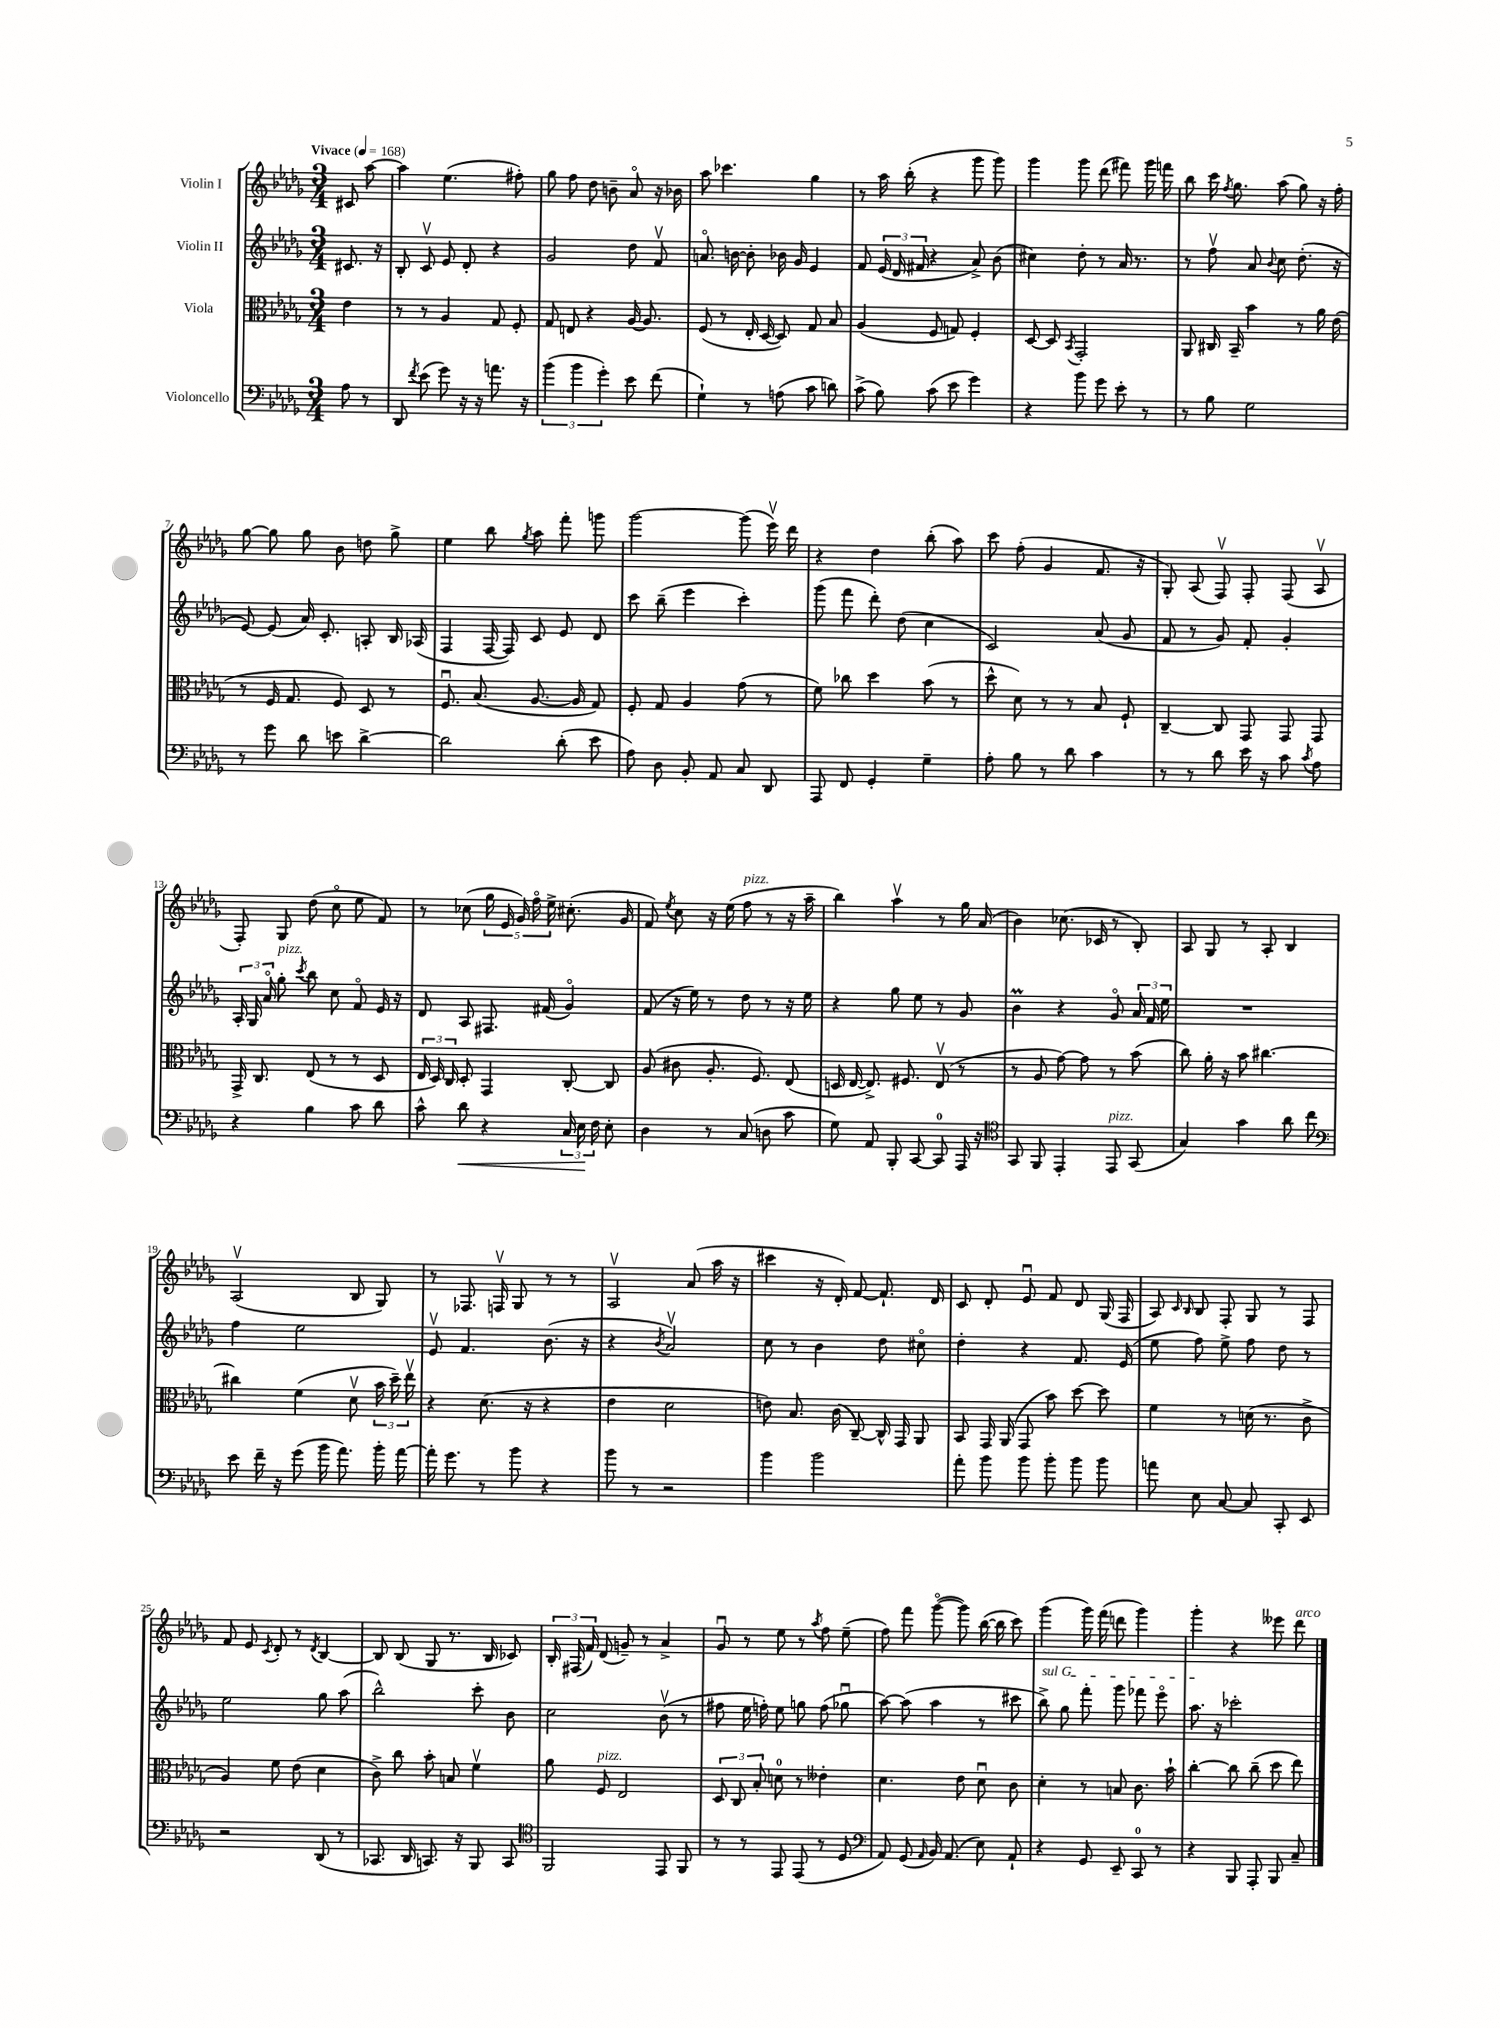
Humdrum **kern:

**kern	**dynam	**kern	**kern	**kern
*part4	*part4	*part3	*part2	*part1
*staff4	*staff4	*staff3	*staff2	*staff1
*I"Violoncello	*	*I"Viola	*I"Violin II	*I"Violin I
*clefF4	*	*clefC3	*clefG2	*clefG2
*k[b-e-a-d-g-]	*	*k[b-e-a-d-g-]	*k[b-e-a-d-g-]	*k[b-e-a-d-g-]
*M3/4	*	*M3/4	*M3/4	*M3/4
*MM168	*	*MM168	*MM168	*MM168
=	=	=	=	=
!	!	!	!	!LO:TX:a:B:t=Vivace
8A-\	.	4e-\	8.c#X/	8c#X/
8r	.	.	.	[8aa-\
.	.	.	16r	.
=1	=1	=1	=1	=1
8DD-/	.	8r	8B-'/	4aa-\]
8qf/	.	.	.	.
(8e-\	.	8r	8cv/	.
8g-\)	.	4A-/	8e-/	(4.ee-\
16r	.	.	8d-'/	.
16r	.	.	.	.
8.an\	.	8G-/	4r	.
.	.	8F'/	.	8ff#X'\)
16r	.	.	.	.
=2	=2	=2	=2	=2
(6b-\	.	8G-/	2g-/	8gg-\
.	.	8En/	.	8ff\
6b-\	.	.	.	.
.	.	4r	.	8dd-\
6g-'\)	.	.	.	.
.	.	.	.	8bn~\
8e-\	.	[16A-/	8dd-\	8a-/
.	.	8.A-/]	.	.
(8f\	.	.	8fv/	16r
.	.	.	.	16b-X\
=3	=3	=3	=3	=3
4G-`\)	.	(8F/	8.an/	8aa-\
.	.	8r	.	4.ccc-X\
.	.	.	[16bn\	.
8r	.	16E-'/	8b'\]	.
.	.	[16D-/	.	.
(8An\	.	8D-/])	16b-X\	.
.	.	.	16g-/	.
8c\	.	8G-/	4e-/	4gg-\
8dn\)	.	8B-/	.	.
=4	=4	=4	=4	=4
(8c^\	.	(4A-/	8f/	8r
8B-\)	.	.	(24e-/	16aa-\
.	.	.	24d-/	.
.	.	.	.	(16bb-'\
.	.	.	24f#X/	.
(8c\	.	8F/	4r	4r
8e-\	.	8Gn/)	.	.
4g-\)	.	4F'/	8a-^/)	8ggg-\
.	.	.	(8b-\	8ggg-\)
=5	=5	=5	=5	=5
4r	.	[8D-/	4cc#X\)	4ggg-\
.	.	8D-/]	.	.
.	.	8qBB-/	.	.
8b-\	.	2GG-'/	8dd-'\	8ggg-\
8g-\	.	.	8r	(8ddd-\
8e-'\	.	.	16a-/	8fff#X\)
.	.	.	8.r	.
8r	.	.	.	16ggg-\
.	.	.	.	16fffn\
=6	=6	=6	=6	=6
8r	.	8AA-/	8r	8bb-\
8B-\	.	16C#X/	8ffv\	16ccc\
.	.	.	.	8qff/
.	.	16BB-~/	.	8.gg-\
2G-\	.	4b-\	8a-/	.
.	.	.	8qqb-/	.
.	.	.	8cc\	(8aa-\
.	.	8r	(8.dd-'\	8gg-\)
.	.	16a-\	.	16r
.	.	(16e-\	16r	16ff'\
!!LO:LB:g=z
=7	=7	=7	=7	=7
8r	.	8r	[8e-/)	[8gg-\
8g-\	.	16F/	(8e-/]	8gg-\]
.	.	8.G-/	.	.
8d-\	.	.	16a-/)	8gg-\
.	.	.	8.c'/	.
8en\	.	8F/)	.	8b-\
[4d-^\	.	8D-/	8An'/	8ddn\
.	.	8r	16B-/	8gg-^\
.	.	.	(16A-X/	.
=8	=8	=8	=8	=8
2d-\]	.	8.Fu/	4F/	4ee-\
.	.	(8.B-/	.	.
.	.	.	[16F/	8bb-\
.	.	.	16F/])	.
.	.	.	.	8qgg-/
.	.	[8.A-/	8c/	8aa-\
(8d-'\	.	.	8e-/	8fff'\
.	.	16A-/]	.	.
8e-\	.	8G-/)	8d-/	8gggn\
=9	=9	=9	=9	=9
8A-\)	.	8F'/	8ccc\	[2ggg-\
8D-\	.	8G-/	(8bb-~\	.
8BB-'/	.	4A-/	4eee-\	.
8AA-/	.	.	.	.
8C/	.	(8g-\	4ccc'\)	(8ggg-\]
8DD-/	.	8r	.	16eee-v\)
.	.	.	.	16ddd-\
=10	=10	=10	=10	=10
8AAA-/	.	8f\)	(8ggg-\	4r
8FF/	.	8cc-X\	8fff\	.
4GG-'/	.	4dd-\	8ddd-'\)	4dd-\
.	.	.	(8dd-\	.
4G-~\	.	(8b-\	4cc\	(8bb-'\
.	.	8r	.	8aa-\)
=11	=11	=11	=11	=11
8A-'\	.	8dd-^^\	2c/)	8ccc\
8B-\	.	8d-\)	.	(8ff'\
8r	.	8r	.	4g-/
8d-\	.	8r	.	.
4c\	.	8B-/	(8a-/	8.f/
.	.	8F`/	8g-/	.
.	.	.	.	16r
=12	=12	=12	=12	=12
8r	.	[4C~/	8f/	8G-'/)
8r	.	.	8r	(8A-/
8d-\	.	8C/]	8g-/)	8Fv/)
16e-\	.	8GG-/	8f'/	8F'/
16r	.	.	.	.
8c\	.	8GG-/	4g-'/	(8F/
8qc/	.	.	.	.
8A-\	.	8GG-/	.	8A-v/
!!LO:LB:g=z
=13	=13	=13	=13	=13
4r	.	16GG-^/	24A-'/	8F'/)
.	.	.	24G-/	.
.	.	8.C/	.	.
.	.	.	24a-/	.
!	!	!	!LO:TX:a:i:t=pizz.	!
.	.	.	8gg-'\	8G-/
.	.	.	8qccc/	.
4B-\	.	(8E-/	8bb-\	(8dd-\
.	.	8r	8cc\	8cc\
8c\	.	8r	8f/	8ee-\
8d-\	.	8D-/	16e-/	8f/)
.	.	.	16r	.
=14	=14	=14	=14	=14
8c^^\	.	24E-/	8d-/	8r
.	.	24D-/)	.	.
.	.	24C/	.	.
!	!LO:HP:b	!	!	!
8d-\	<	8D-'/	8A-/	(8cc-X\
4r	.	4GG-/	8.F#X/	20gg-\
.	.	.	.	20e-/
.	.	.	.	20g-/)
.	.	.	.	20ff\
.	.	.	(16f#X/	.
.	.	.	.	20ee-^\
24C/	.	[8C'/	4g-/)	(8.cc#X'\
24E-\	.	.	.	.
24F\	[	.	.	.
8E-'\	.	8C/]	.	.
.	.	.	.	16g-/
=15	=15	=15	=15	=15
4D-\	.	(8A-/	(8f/	8f/)
.	.	.	.	8qee-/
.	.	8c#X\	16r	8cc\
.	.	.	16ee-\)	.
8r	.	8.A-'/	8r	16r
.	.	.	.	(16ee-\
!	!	!	!	!LO:TX:a:i:t=pizz.
(8C/	.	.	8dd-\	8ff\
.	.	8.F/)	.	.
8Dn\	.	.	8r	8r
8c\	.	(8E-/	16r	16r
.	.	.	16ee-\	16aa-~\
=16	=16	=16	=16	=16
8G-\)	.	16Dn/	4r	4bb-\)
.	.	[16E-/	.	.
8AA-/	.	8.E-^/])	.	.
8BBB-'/	.	.	8gg-\	4aa-v\
.	.	8.F#X/	.	.
[8CC/	.	.	8ee-\	.
8CC/]	.	(8E-v/	8r	8r
16AAA-/	.	8r	8g-/	16gg-\
16r	.	.	.	(16a-/
=17	=17	=17	=17	=17
*clefC4	*	*	*	*
8GG-/	.	8r	4b-M\	4b-\)
8FF/	.	8A-/	.	.
4EE-'/	.	[8g-\)	4r	(8.cc-X\
.	.	8g-\]	.	.
.	.	.	.	16c-X/
!LO:TX:a:i:t=pizz.	!	!	!	!
8EE-/	.	8r	8g-/	8r
(8GG-/	.	(8b-\	24a-/	8B-'/)
.	.	.	24f/	.
.	.	.	24ee-\	.
=18	=18	=18	=18	=18
4G-/)	.	8cc\)	2.r	8A-/
.	.	16a-'\	.	8G-/
.	.	16r	.	.
4g-\	.	8b-\	.	8r
.	.	[4.cc#X\	.	8A-'/
8a-\	.	.	.	4B-/
8cc\	.	.	.	.
!!LO:LB:g=z
=19	=19	=19	=19	=19
*clefF4	*	*	*	*
8e-\	.	4cc#X\]	4ff\	(2A-v/
16f~\	.	.	.	.
16r	.	.	.	.
(8g-\	.	(4f\	2ee-\	.
16b-\	.	.	.	.
8.a-\)	.	.	.	.
.	.	8d-v\	.	8B-/
16b-'\	.	24b-\	.	8G-/)
.	.	24dd-~\)	.	.
[16a-\	.	.	.	.
.	.	24ee-v\	.	.
=20	=20	=20	=20	=20
16a-'\]	.	4r	8e-v/	8r
8.g-\	.	.	.	.
.	.	.	4.f/	8.F-X/
8r	.	(8.d-\	.	.
.	.	.	.	16Fnv/
8b-\	.	.	.	8G-/
.	.	16r	.	.
4r	.	4r	(8.b-\	8r
.	.	.	.	8r
.	.	.	16r	.
=21	=21	=21	=21	=21
8b-\	.	4e-\	4r	2A-v/
8r	.	.	.	.
.	.	.	8qb-/	.
2r	.	2d-\	2a-v/)	.
.	.	.	.	(8a-/
.	.	.	.	16aa-\
.	.	.	.	16r
=22	=22	=22	=22	=22
4b-\	.	8en\)	8cc\	4ccc#X\
.	.	8.B-/	8r	.
2b-\	.	.	4b-\	16r
.	.	(16c\	.	16d-'/)
.	.	[8C~/)	.	[8f/
.	.	16C^^/]	8dd-\	8.f`/]
.	.	16GG-/	.	.
.	.	8AA-/	8cc#X\	.
.	.	.	.	16d-/
=23	=23	=23	=23	=23
8a-'\	.	8BB-/	4dd-'\	8c/
8b-\	.	16GG-/	.	8d-'/
.	.	(16AA-/	.	.
8b-\	.	8GG-/	4r	8e-u/
8b-'\	.	8b-\)	.	8f/
8b-\	.	[8dd-\	8.f/	8d-/
8b-\	.	8dd-\]	.	(16G-/
.	.	.	(16e-/	16F/
=24	=24	=24	=24	=24
8an\	.	4f\	8ee-\	8A-/)
.	.	.	.	16qqc/
.	.	.	.	16qqB-/
8E-\	.	.	8ff\)	8B-/
[8C/	.	8r	8ee-^\	8F'/
8C/]	.	(16dn\	8ff\	8G-/
.	.	8.r	.	.
8CC'/	.	.	8dd-\	8r
8EE-/	.	8c^\	8r	8F/
!!LO:LB:g=z
=25	=25	=25	=25	=25
2r	.	4A-/)	2ee-\	8f/
.	.	.	.	8e-/
.	.	.	.	8qc/
.	.	8f\	.	8d-'/
.	.	(8e-\	.	8r
.	.	.	.	8qd-/
(8DD-/	.	4d-\	8gg-\	[4B-/
8r	.	.	(8aa-\	.
=26	=26	=26	=26	=26
8.CC-X/	.	8c^\)	2bb-^^\)	8B-/]
.	.	8cc\	.	(8B-/
16DD-/	.	.	.	.
8.CCn/)	.	8b-'\	.	8G-/
.	.	8Bn/	.	8.r
16r	.	.	.	.
8BBB-/	.	4fv\	8ccc'\	.
.	.	.	.	16B-/
8CC/	.	.	8b-\	8c-X/)
=27	=27	=27	=27	=27
*clefC4	*	*	*	*
2FF/	.	8a-\	2cc\	24B-'/
.	.	.	.	(24F#X/
.	.	.	.	24f/)
!	!	!LO:TX:a:i:t=pizz.	!	!
.	.	8F/	.	(8d-/
.	.	2E-/	.	8gn~/)
.	.	.	.	8r
8EE-/	.	.	(8b-v\	4a-^/
8FF/	.	.	8r	.
=28	=28	=28	=28	=28
8r	.	12D-/	8ff#X\	8g-u/
.	.	12C/	.	.
8r	.	.	16ee-\	8r
.	.	12B-'/	.	.
.	.	.	16ffn'\)	.
8EE-/	.	8dn\	8ee-\	8ee-\
(8EE-/	.	8r	8ggn\	8r
.	.	.	.	8qaa-/
8r	.	4e--X'\	(8ff\	8ff\
8D-/	.	.	8gg-Xu\	(8ee-~\
=29	=29	=29	=29	=29
*clefF4	*	*	*	*
8AA-/)	.	4.d-\	[8aa-\)	8ff\)
(8GG-/	.	.	(8aa-\]	8fff\
16qqAA-/	.	.	.	.
16BB-/)	.	.	4aa-\	([8ggg-\
(8.AA-/	.	.	.	.
.	.	8e-\	.	8ggg-\])
8E-\)	.	8d-u\	8r	([16bb-\
.	.	.	.	16bb-\]
8AA-`/	.	8c\	8ccc#X\	8ccc\)
=30	=30	=30	=30	=30
!	!	!	!LO:TX:a:i:t=sul G	!
4r	.	4d-'\	8bb-^\)	(4ggg-\
.	.	.	8gg-\	.
8GG-/	.	8r	8fff'\	16ggg-\)
.	.	.	.	(16fff\
8EE-~/	.	8Bn/	8ggg-\	8dddn\
8CC/	.	8.c\	8fff-X\	4ggg-\)
8r	.	.	8eee-\	.
.	.	16b-`\	.	.
=31	=31	=31	=31	=31
4r	.	[4cc'\	8.aa-\	4ggg-'\
.	.	.	16r	.
8BBB-/	.	8cc\]	2ccc-X'\	4r
8AAA-'/	.	(8cc~\	.	.
8BBB-/	.	8dd-\	.	8eee--X\
!	!	!	!	!LO:TX:a:i:t=arco
8C~/	.	8ee-\)	.	8ddd-\
==	==	==	==	==
*-	*-	*-	*-	*-
